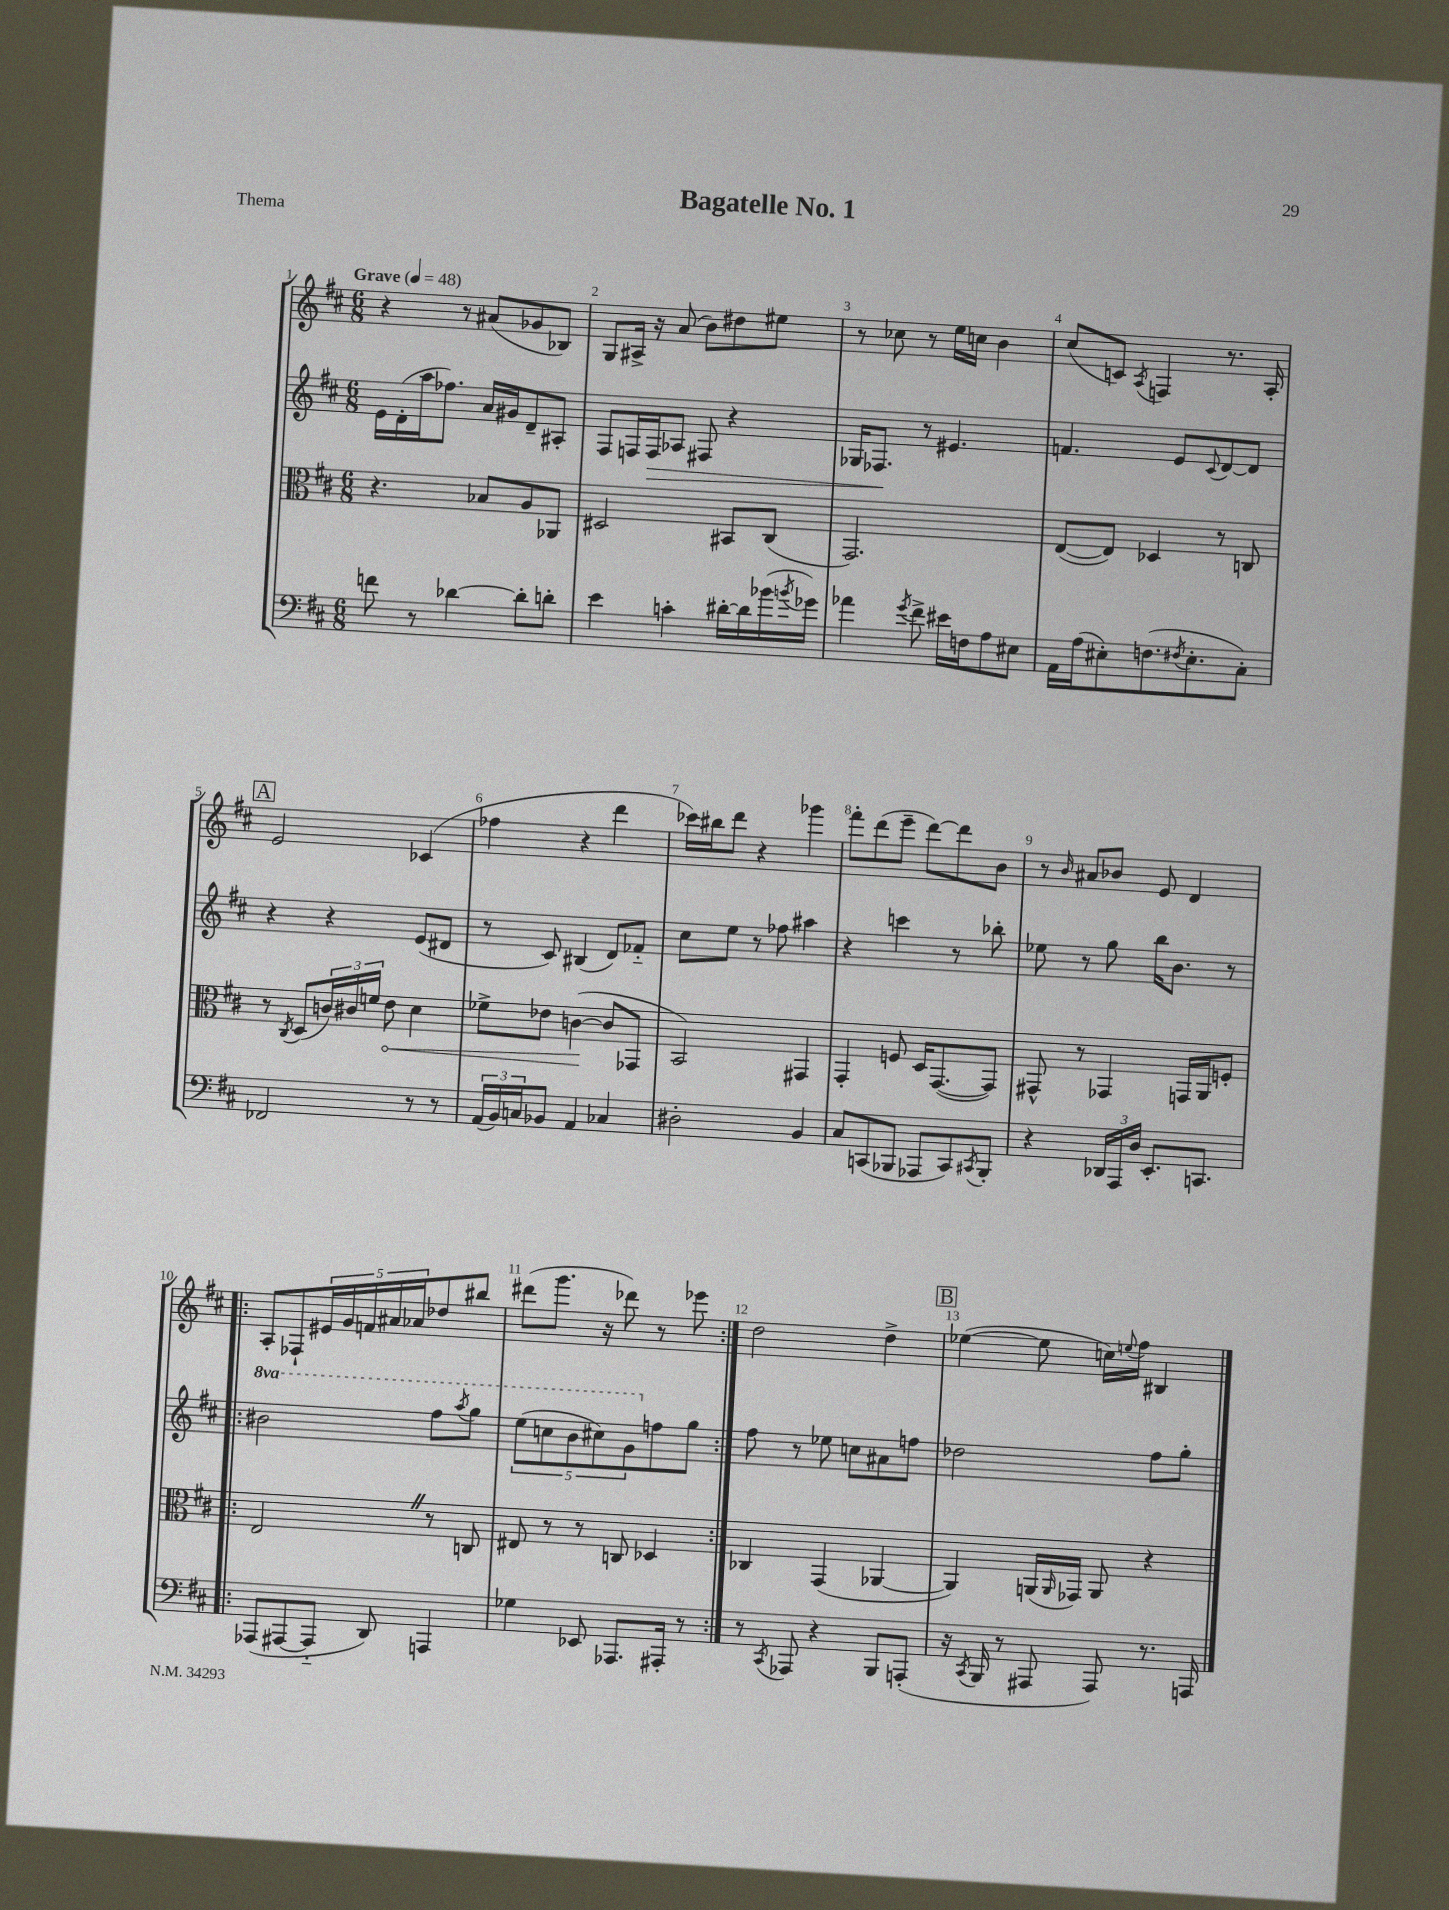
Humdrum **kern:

**kern	**kern	**dynam	**kern	**dynam	**kern
*part4	*part3	*part3	*part2	*part2	*part1
*staff4	*staff3	*staff3	*staff2	*staff2	*staff1
*clefF4	*clefC3	*	*clefG2	*	*clefG2
*k[f#c#]	*k[f#c#]	*	*k[f#c#]	*	*k[f#c#]
*M6/8	*M6/8	*	*M6/8	*	*M6/8
*MM48	*MM48	*	*MM48	*	*MM48
=1	=1	=1	=1	=1	=1
!	!	!	!	!	!LO:TX:a:B:t=Grave
8fn\	4.r	.	16e\LL	.	4r
.	.	.	(16d'\	.	.
8r	.	.	16aa\J	.	.
.	.	.	8.ff-X\J)	.	.
[4d-X\	.	.	.	.	8r
.	8B-X/L	.	16a/LL	.	(8a#X/L
.	.	.	16g#X/J	.	.
8d-'\L]	8A/	.	8d~/	.	8g-X/
8dn'\J	8AA-X/J	.	8A#X'/J	.	8B-X/J)
=2	=2	=2	=2	=2	=2
4e\	2D#X/	.	8F#/L	.	8G/L
.	.	.	16Fn/L	.	16A#X^/Jk
!	!	!	!	!LO:HP:b	!
.	.	.	16F/J	>	16r
4cn'\	.	.	8A-X/J	.	(8a/
.	.	.	8F#X/	.	8b\L)
[16d#X'\LL	8BB#X/L	.	4r	.	8dd#X\
16d#\]	.	.	.	.	.
(16b-X\	(8C#/J	.	.	.	8ee#X\J
8qbn/	.	.	.	.	.
16g-X\JJ)	.	.	.	.	.
=3	=3	=3	=3	=3	=3
4a-X\	2.GG/)	.	16G-X/KL	.	8r
.	.	.	8.F-X/J	.	.
.	.	.	.	.	8cc-X\
8qg/	.	.	.	.	.
8f#^\	.	.	8r	]	8r
16e#X\LL	.	.	4.e#X/	.	16ee\LL
16Fn\J	.	.	.	.	16ccn\JJ
8A\	.	.	.	.	4b\
8E#X\J	.	.	.	.	.
=4	=4	=4	=4	=4	=4
16AA\LL	([8E/L	.	4.fn/	.	(8cc#/L
(16A\J	.	.	.	.	.
8E#X'\)	8E/J])	.	.	.	8cn/J)
.	.	.	.	.	8qA/
(8.Fn\	4D-X/	.	.	.	4Fn/
.	.	.	8e/L	.	.
8qF#X/	.	.	.	.	.
8.E#'\	.	.	.	.	.
.	.	.	8qqc#/	.	.
.	8r	.	[8d/	.	8.r
8C#'\J)	8Cn/	.	8d/J]	.	.
.	.	.	.	.	16A'/
!!LO:LB:g=z
!!LO:REH:place=s1:t=A
=5	=5	=5	=5	=5	=5
2FF-X/	8r	.	4r	.	2e/
.	8qC#/	.	.	.	.
.	(8D/L	.	.	.	.
.	24cn/L)	.	4r	.	.
.	24c#X/	.	.	.	.
.	24fn/JJ	.	.	.	.
!	!	!LO:HP:b	!	!	!
.	8e\	<	.	.	.
8r	4d\	.	(8e/L	.	(4c-X/
8r	.	.	8d#X/J	.	.
=6	=6	=6	=6	=6	=6
(24AA/LL	8f-X^\L	.	8r	.	4ff-X\
24BB/)	.	.	.	.	.
24Cn/J	.	.	.	.	.
8BB-X/J	8e-X\J	.	8c#/)	.	.
4AA/	([4cn\	.	(4B#X/	.	4r
4C-X/	8c/L]	[	8d/L)	.	4ddd\
.	8GG-X/J	.	8f-X/J	.	.
=7	=7	=7	=7	=7	=7
2D#X'\	2BB/)	.	8cc#\L	.	16ccc-X\LL)
.	.	.	.	.	16bb#X\J
.	.	.	8ee\J	.	8ddd\J
.	.	.	8r	.	4r
.	.	.	8ff-X\	.	.
4BB/	4GG#X/	.	4aa#X\	.	4ggg-X\
=8	=8	=8	=8	=8	=8
8C#/L	4GG'/	.	4r	.	8fff#'\L
(8CCn/	.	.	.	.	(8ddd\
8BBB-X/J	8Fn/	.	4cccn\	.	8eee~\J
8AAA-X/L	16D/KL	.	.	.	[8ddd\L)
.	([8.GG/	.	.	.	.
8CC/)	.	.	8r	.	8ddd\]
8qCC#X/	.	.	.	.	.
8BBB-'/J	8GG/J])	.	8bb-X'\	.	8b\J
=9	=9	=9	=9	=9	=9
4r	8GG#X^^/	.	8ee-X\	.	8r
.	.	.	.	.	16qqb/
.	8r	.	8r	.	8a#X/L
24DD-X/LL	4GG-X/	.	8gg\	.	8b-X/J
24AAA/	.	.	.	.	.
24D/JJ	.	.	.	.	.
8.EE'/L	.	.	16bb\KL	.	8e/
.	.	.	8.b\J	.	.
.	16GGn/LL	.	.	.	4d/
8.CCn/J	16AA/J	.	.	.	.
.	8Fn'/J	.	8r	.	.
!!LO:LB:g=z
=10!|:	=10!|:	=10!|:	=10!|:	=10!|:	=10!|:
*	*	*	*8va	*	*
(8AAA-X/L	2EZ/	.	2bb#X\	.	8A'/L
[8AAA#X/	.	.	.	.	8F-X`/
8AAA#/J]	.	.	.	.	20e#X/L
.	.	.	.	.	20g/
.	.	.	.	.	20fn/
8DD/)	.	.	.	.	.
.	.	.	.	.	20a#X/
.	.	.	.	.	20a-X/J
4AAAn/	8r	.	8fff#\L	.	8dd-X/
.	.	.	8qaaa/	.	.
.	8Cn/	.	8ggg\J	.	8bb#X/J
=11	=11	=11	=11	=11	=11
4G-X\	8E#X/	.	(10eee\L	.	(8ddd#X\L
.	.	.	10cccn\	.	.
.	8r	.	.	.	8.ggg\J
.	.	.	10bb\	.	.
8EE-X/	8r	.	.	.	.
.	.	.	10ccc#X\)	.	.
.	.	.	.	.	16r
8.AAA-X/L	8Cn/	.	.	.	8ddd-X\)
.	.	.	10gg\	.	.
*	*	*	*X8va	*	*
.	4D-X/	.	8ffn\	.	8r
16AAA#X'/Jk	.	.	.	.	.
8r	.	.	8gg\J	.	8eee-X\
=12:|!	=12:|!	=12:|!	=12:|!	=12:|!	=12:|!
8r	4C-X/	.	8ff#\	.	2dd\
8qCC#/	.	.	.	.	.
8AAA-X/	.	.	8r	.	.
4r	(4GG/	.	8ee-X\	.	.
.	.	.	8ccn\L	.	.
8BBB/L	[4AA-X/	.	8a#X\	.	4dd^\
(8AAAn'/J	.	.	8ffn\J	.	.
!!LO:REH:place=s1:t=B
=13	=13	=13	=13	=13	=13
16r	4AA-/])	.	2dd-X\	.	([4ee-X\
8qCC#/	.	.	.	.	.
16BBB/	.	.	.	.	.
8r	.	.	.	.	.
8AAA#X/	(16AAn/LL	.	.	.	8ee-\]
.	16qqAA/	.	.	.	.
.	16GG-X/JJ)	.	.	.	.
8AAA#/)	8AA/	.	.	.	16ccn\LL)
.	.	.	.	.	8qqeen/
.	.	.	.	.	16ff#\JJ
8.r	4r	.	8ff#\L	.	4B#X/
.	.	.	8gg'\J	.	.
16AAAn/	.	.	.	.	.
==	==	==	==	==	==
*-	*-	*-	*-	*-	*-
